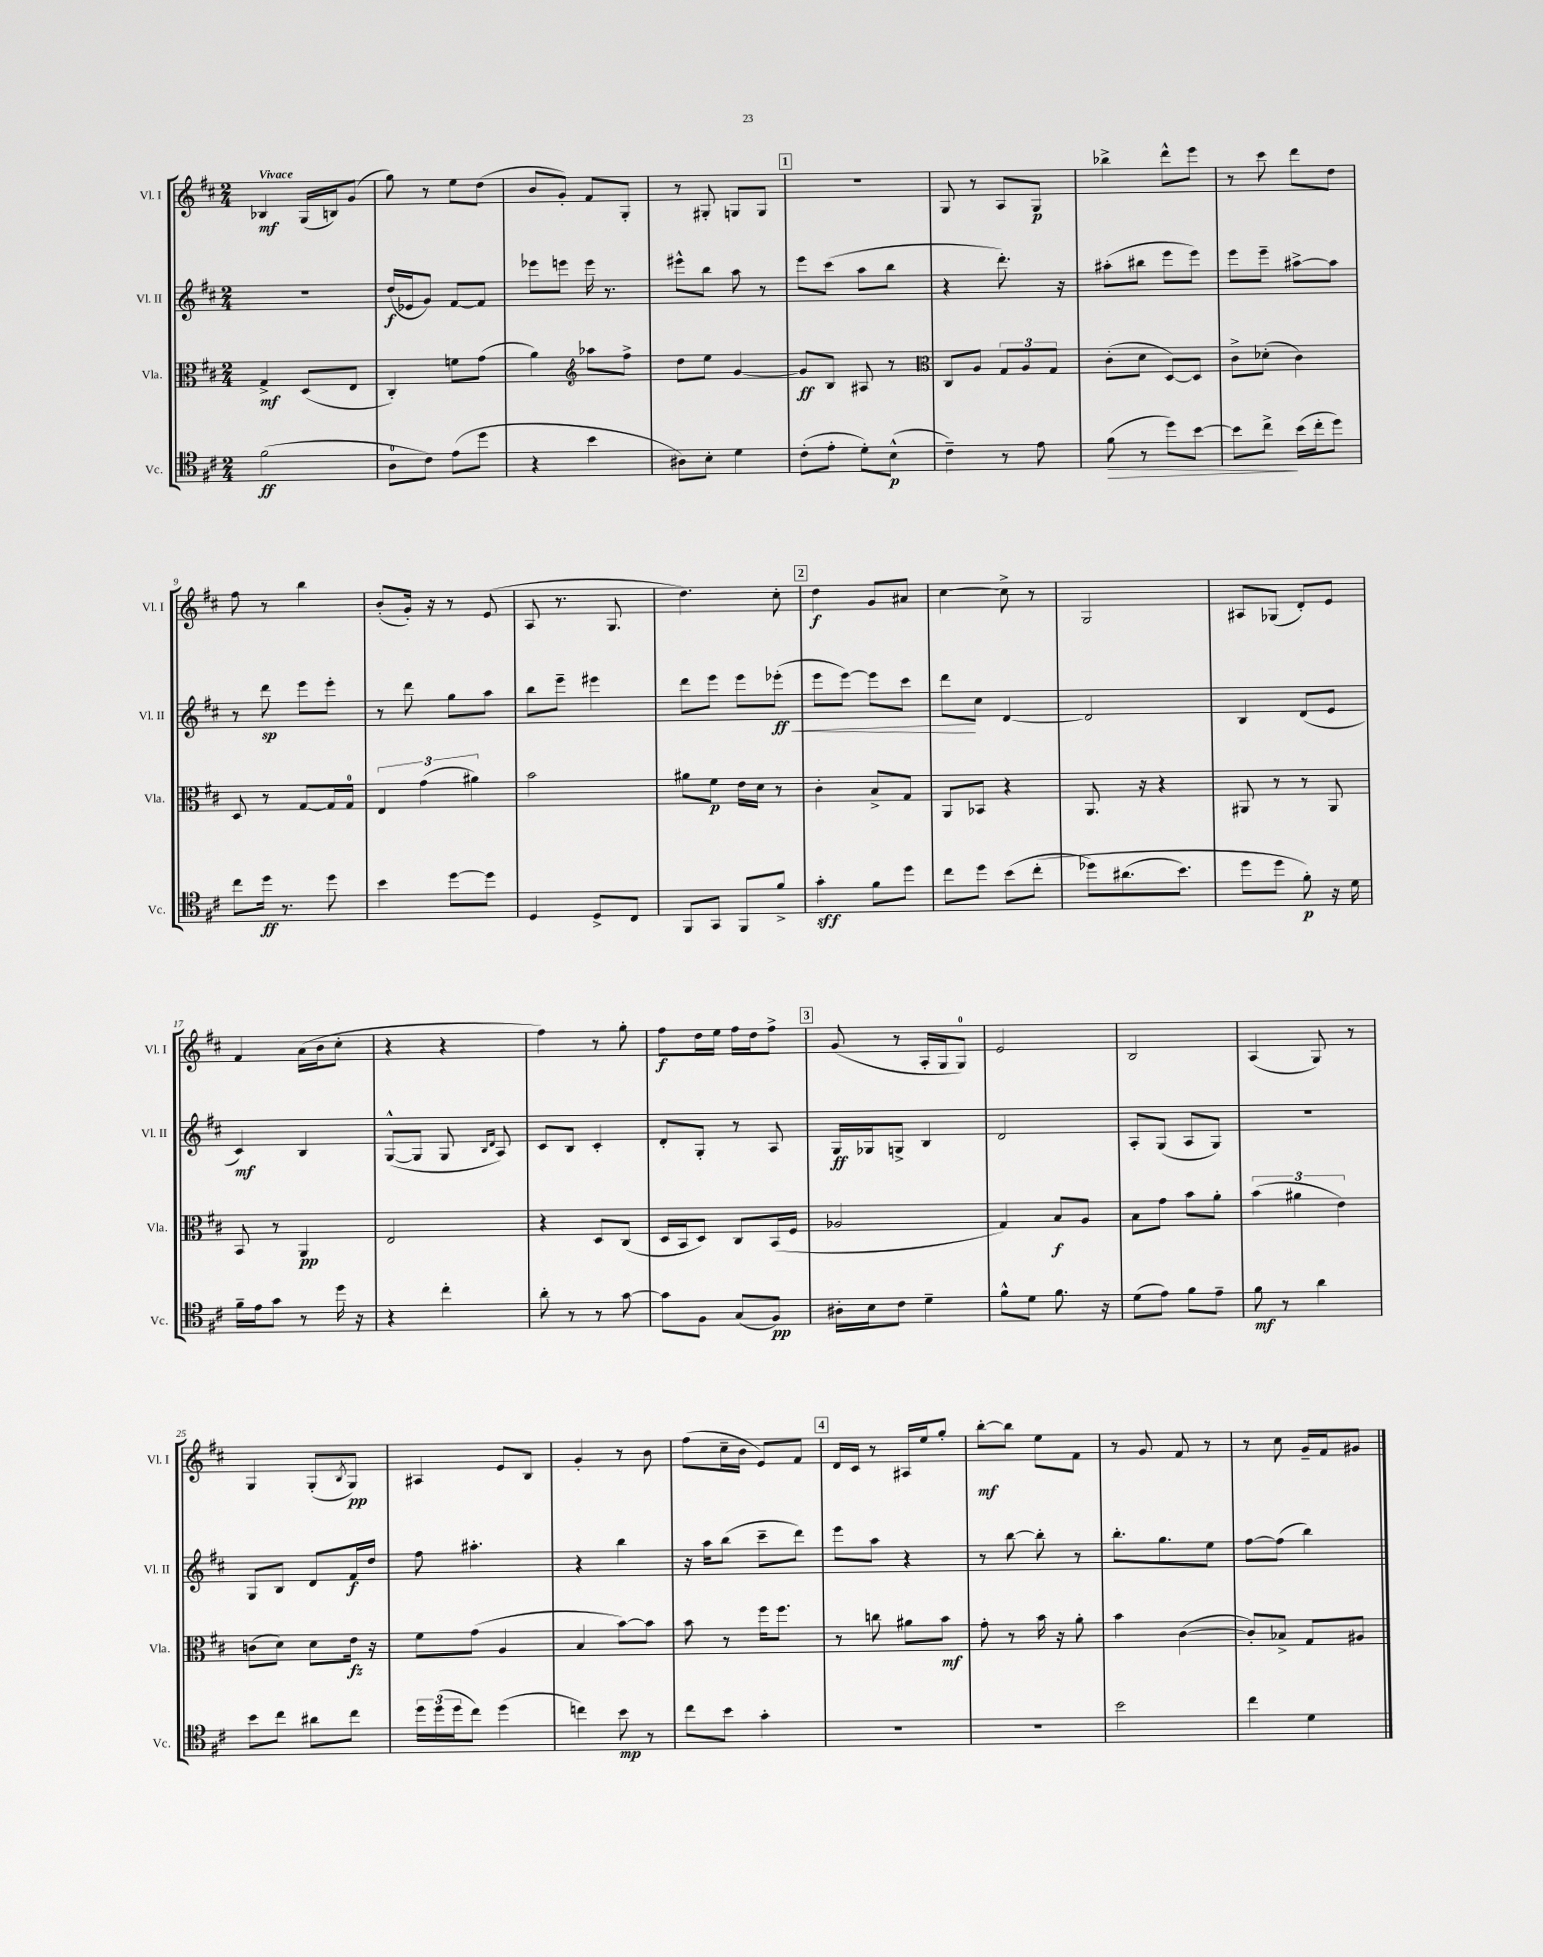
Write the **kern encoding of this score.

**kern	**kern	**kern	**kern
*staff4	*staff3	*staff2	*staff1
*clefC4	*clefC3	*clefG2	*clefG2
*k[f#c#]	*k[f#c#]	*k[f#c#]	*k[f#c#]
*M2/4	*M2/4	*M2/4	*M2/4
(2f#	4G^	2r	4B-
.	(8D	.	(16G
.	.	.	16B)
.	8E	.	(8g
=	=	=	=
8A	4C#')	(16dd	8gg)
.	.	16e-	.
8c#)	.	8g)	8r
(8e	8f	[8f#	8ee
8dd	(8g	8f#]	(8dd
=	=	=	=
4r	4a)	8eee-	8b
.	.	8eee	8g')
*	*clefG2	*	*
4b	8aa-	16eee	8f#
.	.	8.r	.
.	8ff#^	.	8G'
=	=	=	=
8A#)	8dd	8eee#^^	8r
8B'	8ee	8bb	8G#'
4d	[4g	8aa	8G
.	.	8r	8G
=	=	=	=
(8c#'	8g]	8eee	2r
8e'	8B	(8ccc#	.
8d')	8A#	8aa	.
(8B^^	8r	8bb	.
=	=	=	=
*	*clefC3	*	*
4c#~)	8C#	4r	8G
.	8A	.	8r
8r	12G	8.ddd')	8A
.	12A	.	.
8e	.	.	8G
.	12G	.	.
.	.	16r	.
=	=	=	=
(8f#	(8c#'	(8aa#'	4bb-^
8r	8d	8bb#	.
8dd)	[8D)	8eee	8ddd^^
[8b	8D]	8eee)	8eee
=	=	=	=
8b]	8c#^	8eee	8r
8cc#^	(8d-'	8eee~	8ccc#
(16b	4c#)	[8aa#^	8ddd
16cc#'	.	.	.
8dd)	.	8aa#]	8dd
=	=	=	=
8cc#	8D	8r	8ff#
16dd	8r	8ddd	8r
8.r	.	.	.
.	[8G	8eee	4bb
8dd	16G]	8eee'	.
.	16G	.	.
=	=	=	=
4b	6E	8r	(8b'
.	.	8ddd	16g')
.	(6g	.	.
.	.	.	16r
[8dd	.	8gg	8r
.	6a#)	.	.
8dd]	.	8aa	(8e
=	=	=	=
4D	2b	8bb	8A
.	.	8eee~	8.r
8D^	.	4eee#	.
.	.	.	8.G
8C#	.	.	.
=	=	=	=
8FF#	8a#	8ddd	4.dd)
8GG	8f#	8eee	.
8FF#	16e	8eee	.
.	16d	.	.
8f#^	8r	(8eee-'	8cc#'
=	=	=	=
4g'	4c#'	8eee	4dd
.	.	[8eee)	.
8f#	8B^	8eee]	8g
8dd	8G	8ccc#	8a#
=	=	=	=
8cc#	8AA	8ddd	[4cc#
8dd	8BB-	8cc#	.
(8b	4r	[4d	8cc#^]
&(8cc#'	.	.	8r
=	=	=	=
8dd-)	8.AA	2d]	2G
(8.a#	.	.	.
.	16r	.	.
.	4r	.	.
8.b)	.	.	.
=	=	=	=
8dd	8AA#	4B	8A#
8dd	8r	.	(8G-
8f#'&)	8r	(8d	8d')
16r	8AA#	8e	8e
16d	.	.	.
=	=	=	=
16f#~	8BB	4c#)	4f#
16e	.	.	.
8g	8r	.	.
8r	4AA	4B	(16a
.	.	.	16b
16dd	.	.	8cc#'
16r	.	.	.
=	=	=	=
4r	2E	([8G^^	4r
.	.	8G]	.
4cc#'	.	8G	4r
.	.	16qqB	.
.	.	16qqd	.
.	.	8A)	.
=	=	=	=
8a'	4r	8c#	4ff#)
8r	.	8B	.
8r	8D	4c#'	8r
[8g	(8C#	.	8gg'
=	=	=	=
8g]	16D	8d'	8ff#
.	16BB	.	.
8F#	8D)	8G'	16dd
.	.	.	16ee
(8G	8C#	8r	16ff#
.	.	.	16dd
8F#)	(16BB	8A	8ff#^
.	16F#	.	.
=	=	=	=
16A#'	2A-	16G	(8g
16B	.	16G-	.
8c#	.	8G^	8r
4d~	.	4B	16A'
.	.	.	16G
.	.	.	8G)
=	=	=	=
8f#^^	4G)	2d	2e
8d	.	.	.
8.f#	8B	.	.
.	8A	.	.
16r	.	.	.
=	=	=	=
(8d	8B	8A'	2B
8e)	8g	(8G	.
8f#	8b	8A	.
8e~	8a'	8G)	.
=	=	=	=
8f#	(6b	2r	(4A
8r	.	.	.
.	6a#	.	.
4a	.	.	8G)
.	6e)	.	.
.	.	.	8r
=	=	=	=
8b	(8c	8G	4G
8cc#	8d)	8B	.
8a#	8d	8d	(8G'
.	.	.	8qB
8cc#	16e	16f#	8G)
.	16r	16dd	.
=	=	=	=
24dd	8f#	8ff#	4A#
(24dd	.	.	.
24dd	.	.	.
8cc#)	(8g	4.aa#'	.
(4dd	4A	.	8e
.	.	.	8B
=	=	=	=
4cc)	4B	4r	4g'
8b	[8b)	4bb	8r
8r	8b]	.	8b
=	=	=	=
8cc#	8b	16r	(8ff#
.	.	16aa	.
8b	8r	(8bb	16cc#~
.	.	.	16b
4g'	16ff#	8ccc#~	8e)
.	8.ff#	.	.
.	.	8ddd)	8f#
=	=	=	=
2r	8r	8eee	16d
.	.	.	16c#
.	8cc	8aa	8r
.	8a#	4r	16A#
.	.	.	16ee
.	8b	.	8gg'
=	=	=	=
2r	8g'	8r	[8bb'
.	8r	[8bb	8bb]
.	16b	8bb']	8ee
.	16r	.	.
.	8a'	8r	8f#
=	=	=	=
2b	4b	8.bb'	8r
.	.	.	8g
.	.	8.gg	.
.	([4c#	.	8f#
.	.	8ee	8r
=	=	=	=
4cc#	8c#'])	[8ff#	8r
.	8B-^	(8ff#]	8cc#
4d	8G	4bb)	16g~
.	.	.	16f#
.	8A#	.	8g#
==	==	==	==
*-	*-	*-	*-
